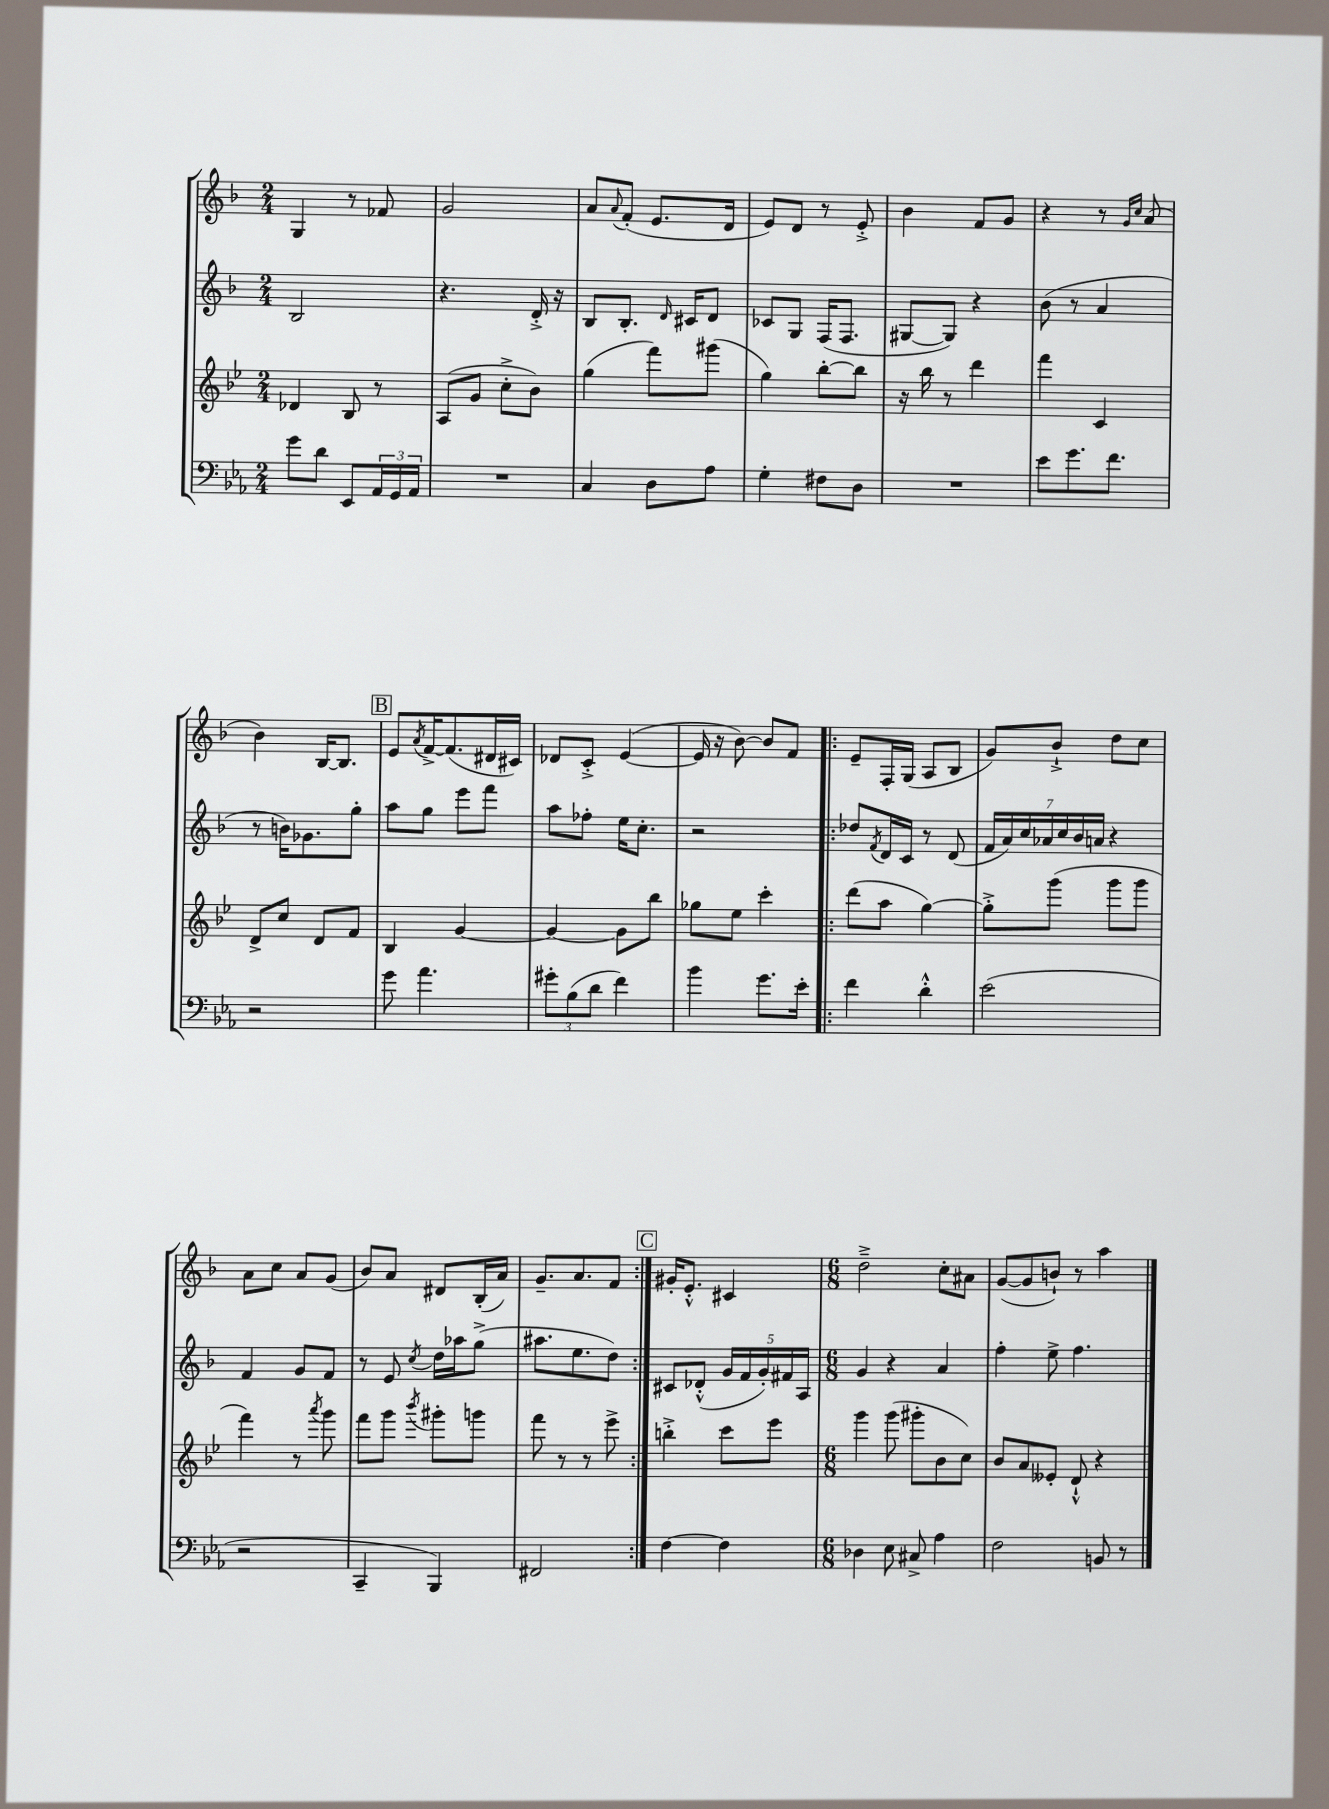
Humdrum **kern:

**kern	**kern	**kern	**kern
*staff4	*staff3	*staff2	*staff1
*clefF4	*clefG2	*clefG2	*clefG2
*k[b-e-a-]	*k[b-e-]	*k[b-]	*k[b-]
*M2/4	*M2/4	*M2/4	*M2/4
8g\L	4d-/	2B-/	4G/
8d\J	.	.	.
8EE-/L	8B-/	.	8r
24AA-/L	8r	.	8f-/
24GG/	.	.	.
24AA-/JJ	.	.	.
=	=	=	=
2r	(8A/L	4.r	2g/
.	8g/J	.	.
.	8cc'^\L	.	.
.	8b-\J)	16d'^/	.
.	.	16r	.
=	=	=	=
4C/	(4gg\	8B-/L	8a/L
.	.	.	8qqa/
.	.	8.B-'/J	(8f'/J
8D\L	8fff\L)	.	8.e/L
.	.	16qqd/	.
.	.	16c#/LK	.
8A-\J	(8ggg#\J	8d/J	.
.	.	.	16d/Jk
=	=	=	=
4G'\	4gg\)	8c-/L	8e/L)
.	.	8G/J	8d/J
8F#\L	[8bb-'\L	(16F/LK	8r
.	.	8.F/J	.
8D\J	8bb-\]J	.	8e'^/
=	=	=	=
2r	16r	[8G#/L	4b-\
.	16bb-\	.	.
.	8r	8G#/]J)	.
.	4ddd\	4r	8f/L
.	.	.	8g/J
=	=	=	=
8e-\L	4fff\	(8b-\	4r
8.g\	.	8r	.
.	4c/	4a/	8r
8.f\J	.	.	.
.	.	.	16qqg/LL
.	.	.	16qqcc/JJ
.	.	.	(8a/
=	=	=	=
2r	8d^/L	8r	4b-\)
.	8cc/J	16b\LK)	.
.	.	8.g-\	.
.	8d/L	.	[16B-/LK
.	.	.	8.B-/]J
.	8f/J	8gg'\J	.
=	=	=	=
8g\	4B-/	8aa\L	8e/L
.	.	.	8qa/
4.a-\	.	8gg\J	[16f^/K
.	.	.	(8.f/]
.	[4g/	8eee\L	.
.	.	8fff\J	16d#/L
.	.	.	16c#/JJ)
=	=	=	=
12g#'\L	4g/_	8aa\L	8d-/L
(12B-\	.	.	.
.	.	8ff-'\J	8c'^/J
12d\J	.	.	.
4f\)	8g\]L	16ee\LK	([4e/
.	.	8.cc'\J	.
.	8bb-\J	.	.
=	=	=	=
4b-\	8gg-\L	2r	16e/]
.	.	.	16r
.	8ee-\J	.	[8b-\)
8.g\L	4ccc'\	.	8b-/]L
.	.	.	8f/J
16e-'\Jk	.	.	.
=!|:	=!|:	=!|:	=!|:
4f\	(8ddd\L	8dd-/L	8e~/L
.	.	8qf/	.
.	8aa\J	16d/L	16F'/L
.	.	16c/JJ	(16G/JJ
4d'^^\	[4gg\)	8r	8A/L
.	.	(8d/	8B-/J
=	=	=	=
(2e-\	8gg'^\]L	28f/LL	8g/L)
.	.	28a/)	.
.	.	28cc/	.
.	.	28a-/	.
.	(8ggg\J	.	8b-`^/J
.	.	28cc/	.
.	.	28b-/	.
.	.	28a/JJ	.
.	8ggg\L	4r	8dd\L
.	8ggg\J	.	8cc\J
=	=	=	=
2r	4fff\)	4f/	8a\L
.	.	.	8cc\J
.	8r	8g/L	8a/L
.	8qaaa/	.	.
.	8ggg\	8f/J	(8g/J
=	=	=	=
4CC~/	8fff\L	8r	8b-/L)
.	8ggg\J	8e/	8a/J
.	8qbbb-/	8qcc/	.
4BBB-/)	8ggg#'\L	16dd\LL	8d#/L
.	.	16aa-\J	.
.	8ggg\J	(8gg^\J	(16B-'/L
.	.	.	16a/JJ)
=	=	=	=
2FF#/	8fff\	8.aa#\L	8.g~/L
.	8r	.	.
.	.	8.ee\	8.a/
.	8r	.	.
.	8eee-^\	8dd\J)	8f/J
=:|!	=:|!	=:|!	=:|!
[4F\	4bb'^\	8c#/L	16g#'/LK
.	.	.	8.e'^^/J
.	.	(8d-'^^/J	.
4F\]	8ccc\L	20g/LL	4c#/
.	.	20f/	.
.	.	20g'/)	.
.	8eee-\J	.	.
.	.	20f#/	.
.	.	20A/JJ	.
=	=	=	=
*M6/8	*M6/8	*M6/8	*M6/8
4D-\	4ggg\	4g/	2dd~^\
8E-\	(8ggg\	4r	.
8C#^/	8ggg#'\L	.	.
4A-\	8b-\	4a/	8cc'\L
.	8cc\J)	.	8a#\J
=	=	=	=
2F\	8b-/L	4ff'\	([8g/L
.	8a/	.	8g/]
.	8e--'/J	8ee^\	8b`/J)
.	8d`^^/	4.ff\	8r
8BB/	4r	.	4aa\
8r	.	.	.
==	==	==	==
*-	*-	*-	*-
